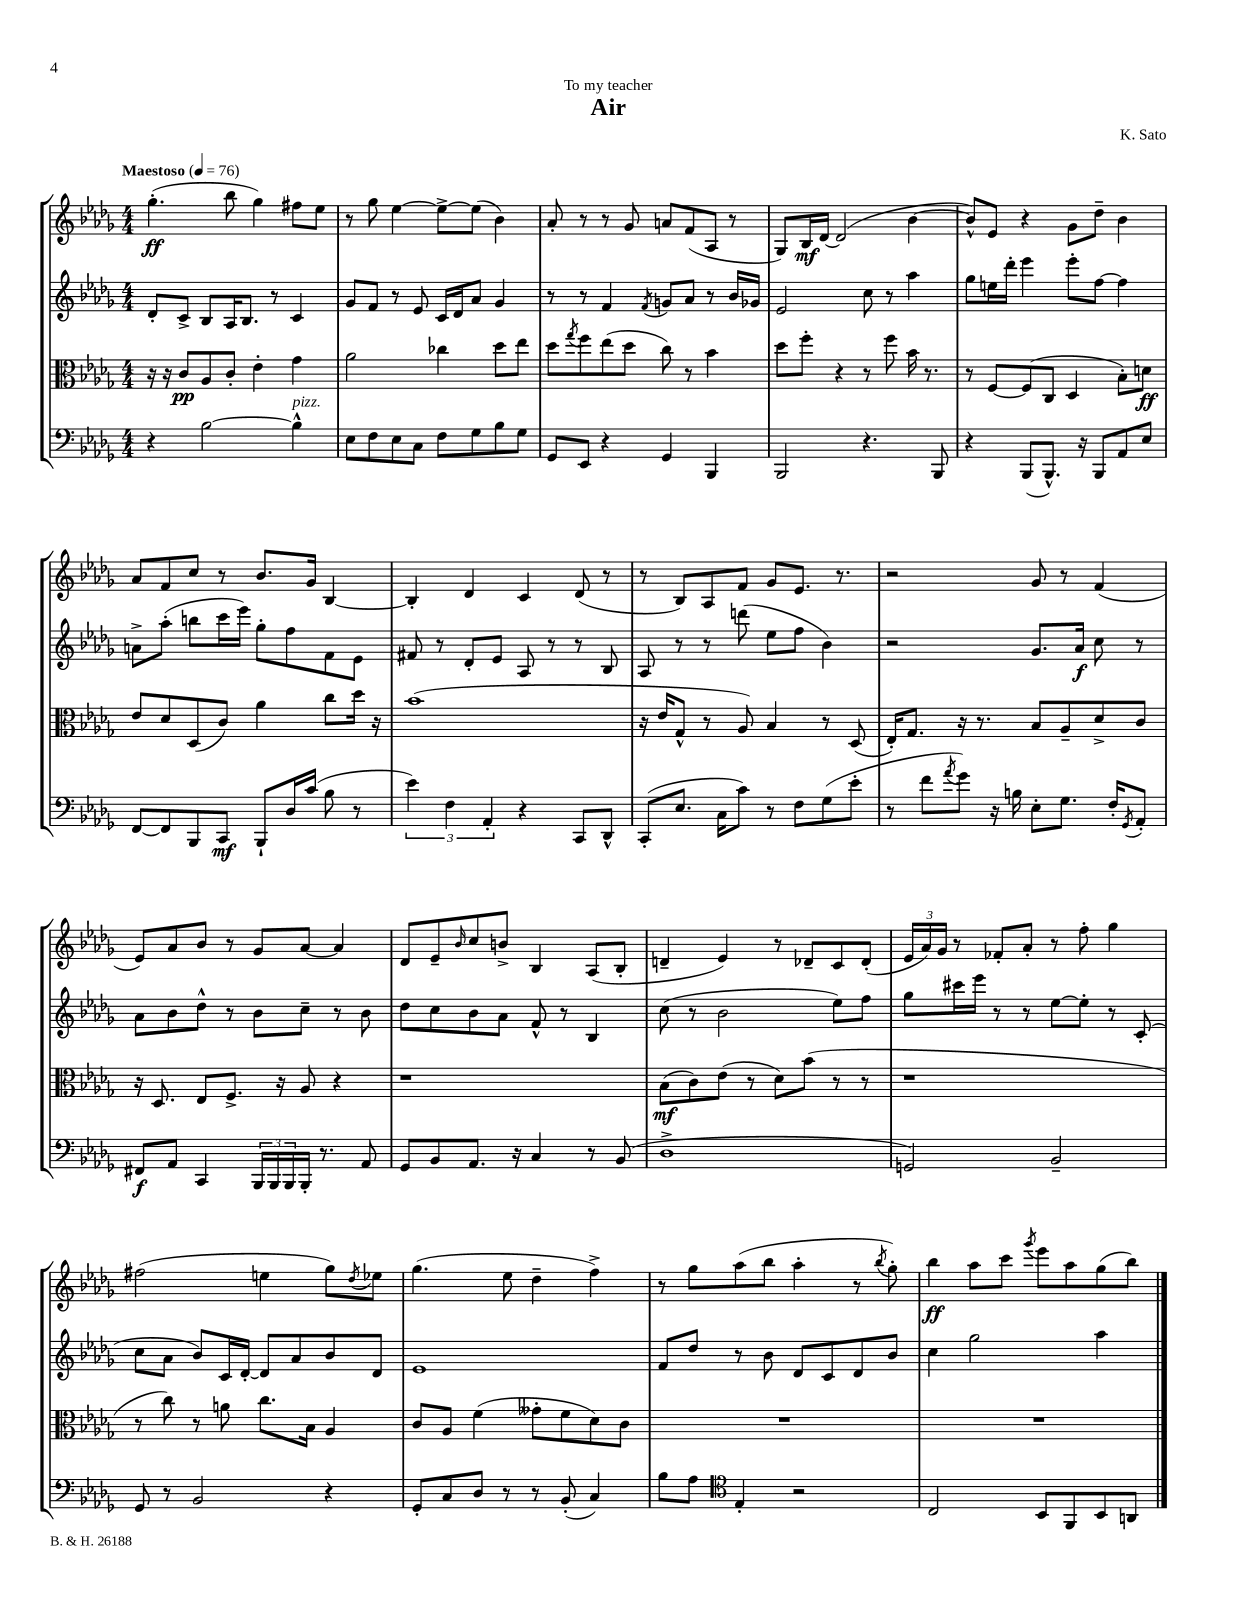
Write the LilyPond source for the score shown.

\header { title = "Air" composer = "K. Sato" dedication = "To my teacher" }
<<
\new StaffGroup <<
\new Staff = "s0" {
    \clef treble \key des \major \numericTimeSignature \time 4/4 \tempo "Maestoso" 4 = 76
    ges''4.-.\ff( bes''8 ges''4) fis''8 ees''8 |
    r8 ges''8 ees''4~ ees''8~-> ees''8( bes'4) |
    aes'8-. r8 r8 ges'8 a'8 f'8( aes8 r8 |
    ges8) bes16\mf des'16~ des'2( bes'4~ |
    bes'8-^) ees'8 r4 ges'8 des''8-- bes'4 |
    aes'8 f'8 c''8 r8 bes'8. ges'16 bes4~ |
    bes4-. des'4 c'4 des'8( r8 |
    r8 bes8) aes8 f'8 ges'8 ees'8. r8. |
    r2 ges'8 r8 f'4( |
    ees'8) aes'8 bes'8 r8 ges'8 aes'8~ aes'4 |
    des'8 ees'8-- \grace { bes'16 } c''8 b'8-> bes4 aes8( bes8-. |
    d'4-- ees'4) r8 des'8-- c'8 des'8-.( |
    \tuplet 3/2 { ees'16 aes'16) ges'16 } r8 fes'8-. aes'8-. r8 f''8-. ges''4 |
    fis''2( e''4 ges''8) \acciaccatura { des''8 } ees''8 |
    ges''4.( ees''8 des''4-- f''4->) |
    r8 ges''8 aes''8( bes''8 aes''4-. r8 \acciaccatura { bes''8 } ges''8-.) |
    bes''4\ff aes''8 c'''8 \acciaccatura { ges'''8 } ees'''8 aes''8 ges''8( bes''8) \bar "|." |
}
\new Staff = "s1" {
    \clef treble \key des \major \numericTimeSignature \time 4/4
    des'8-. c'8-> bes8 aes16 bes8. r8 c'4 |
    ges'8 f'8 r8 ees'8 c'16 des'16 aes'8 ges'4 |
    r8 r8 f'4 \acciaccatura { f'8 } g'8 aes'8 r8 bes'16 ges'16 |
    ees'2 c''8 r8 aes''4 |
    ges''8 e''16 des'''16-. ees'''4 ees'''8-. f''8~ f''4 |
    a'8-> aes''8-.( b''8 c'''16 ees'''16) ges''8-. f''8 f'8 ees'8 |
    fis'8 r8 des'8-. ees'8 aes8 r8 r8 bes8 |
    aes8 r8 r8 d'''8( ees''8 f''8 bes'4) |
    r2 ges'8. aes'16\f c''8 r8 |
    aes'8 bes'8 des''8-^ r8 bes'8 c''8-- r8 bes'8 |
    des''8 c''8 bes'8 aes'8 f'8-^ r8 bes4 |
    c''8( r8 bes'2 ees''8) f''8 |
    ges''8 cis'''16 ees'''16 r8 r8 ees''8~ ees''8-. r8 c'8-.( |
    c''8 aes'8 bes'8) c'16 des'16~-. des'8 aes'8 bes'8 des'8 |
    ees'1 |
    f'8 des''8 r8 bes'8 des'8 c'8 des'8 bes'8 |
    c''4 ges''2 aes''4 \bar "|." |
}
\new Staff = "s2" {
    \clef alto \key des \major \numericTimeSignature \time 4/4
    r16 r16 c'8\pp aes8 c'8-. ees'4-. ges'4 |
    aes'2 ces''4 des''8 ees''8 |
    des''8 \acciaccatura { ges''8 } f''8 ees''8( des''8 c''8) r8 bes'4 |
    des''8 f''8-. r4 r8 f''8 bes'16 r8. |
    r8 f8~ f8( c8 des4 bes8-.) d'8\ff |
    ees'8 des'8 des8( c'8) aes'4 c''8 des''16 r16 |
    bes'1( |
    r16 ees'16 ges8-^ r8 aes8) bes4 r8 des8( |
    ees16-.) ges8. r16 r8. bes8 aes8-- des'8-> c'8 |
    r16 des8. ees8 f8.-> r16 aes8 r4 |
    r1 |
    bes8\mf( c'8) ees'8( r8 des'8) bes'8( r8 r8 |
    r1 |
    r8 c''8) r8 a'8 c''8. bes16 aes4 |
    c'8 aes8 f'4( geses'8-. f'8 des'8) c'8 |
    R1 |
    R1 \bar "|." |
}
\new Staff = "s3" {
    \clef bass \key des \major \numericTimeSignature \time 4/4
    r4 bes2~ bes4-^^\markup { \italic "pizz." } |
    ees8 f8 ees8 c8 f8 ges8 bes8 ges8 |
    ges,8 ees,8 r4 ges,4 bes,,4 |
    bes,,2 r4. bes,,8 |
    r4 bes,,8( bes,,8.-^) r16 bes,,8 aes,8 ees8 |
    f,8~ f,8 bes,,8 c,8\mf bes,,8-! des16 c'16( bes8 r8 |
    \tuplet 3/2 { ees'4) f4 aes,4-. } r4 c,8 des,8-^ |
    c,8-.( ees8. c16 c'8) r8 f8 ges8( ees'8-. |
    r8 f'8 \acciaccatura { aes'8 } ges'8) r16 b16 ees8-. ges8. f16-. \acciaccatura { ges,8 } aes,8-. |
    fis,8\f aes,8 c,4 \tuplet 3/2 { bes,,16 bes,,16 bes,,16 } bes,,16-. r8. aes,8 |
    ges,8 bes,8 aes,8. r16 c4 r8 bes,8( |
    des1-> |
    g,2) bes,2-- |
    ges,8 r8 bes,2 r4 |
    ges,8-. c8 des8 r8 r8 bes,8-.( c4) |
    bes8 aes8 \clef tenor ees4-. r2 |
    c2 bes,8 f,8 bes,8 a,8 \bar "|." |
}
>>
>>
\layout { \context { \Score \remove "Bar_number_engraver" } }
